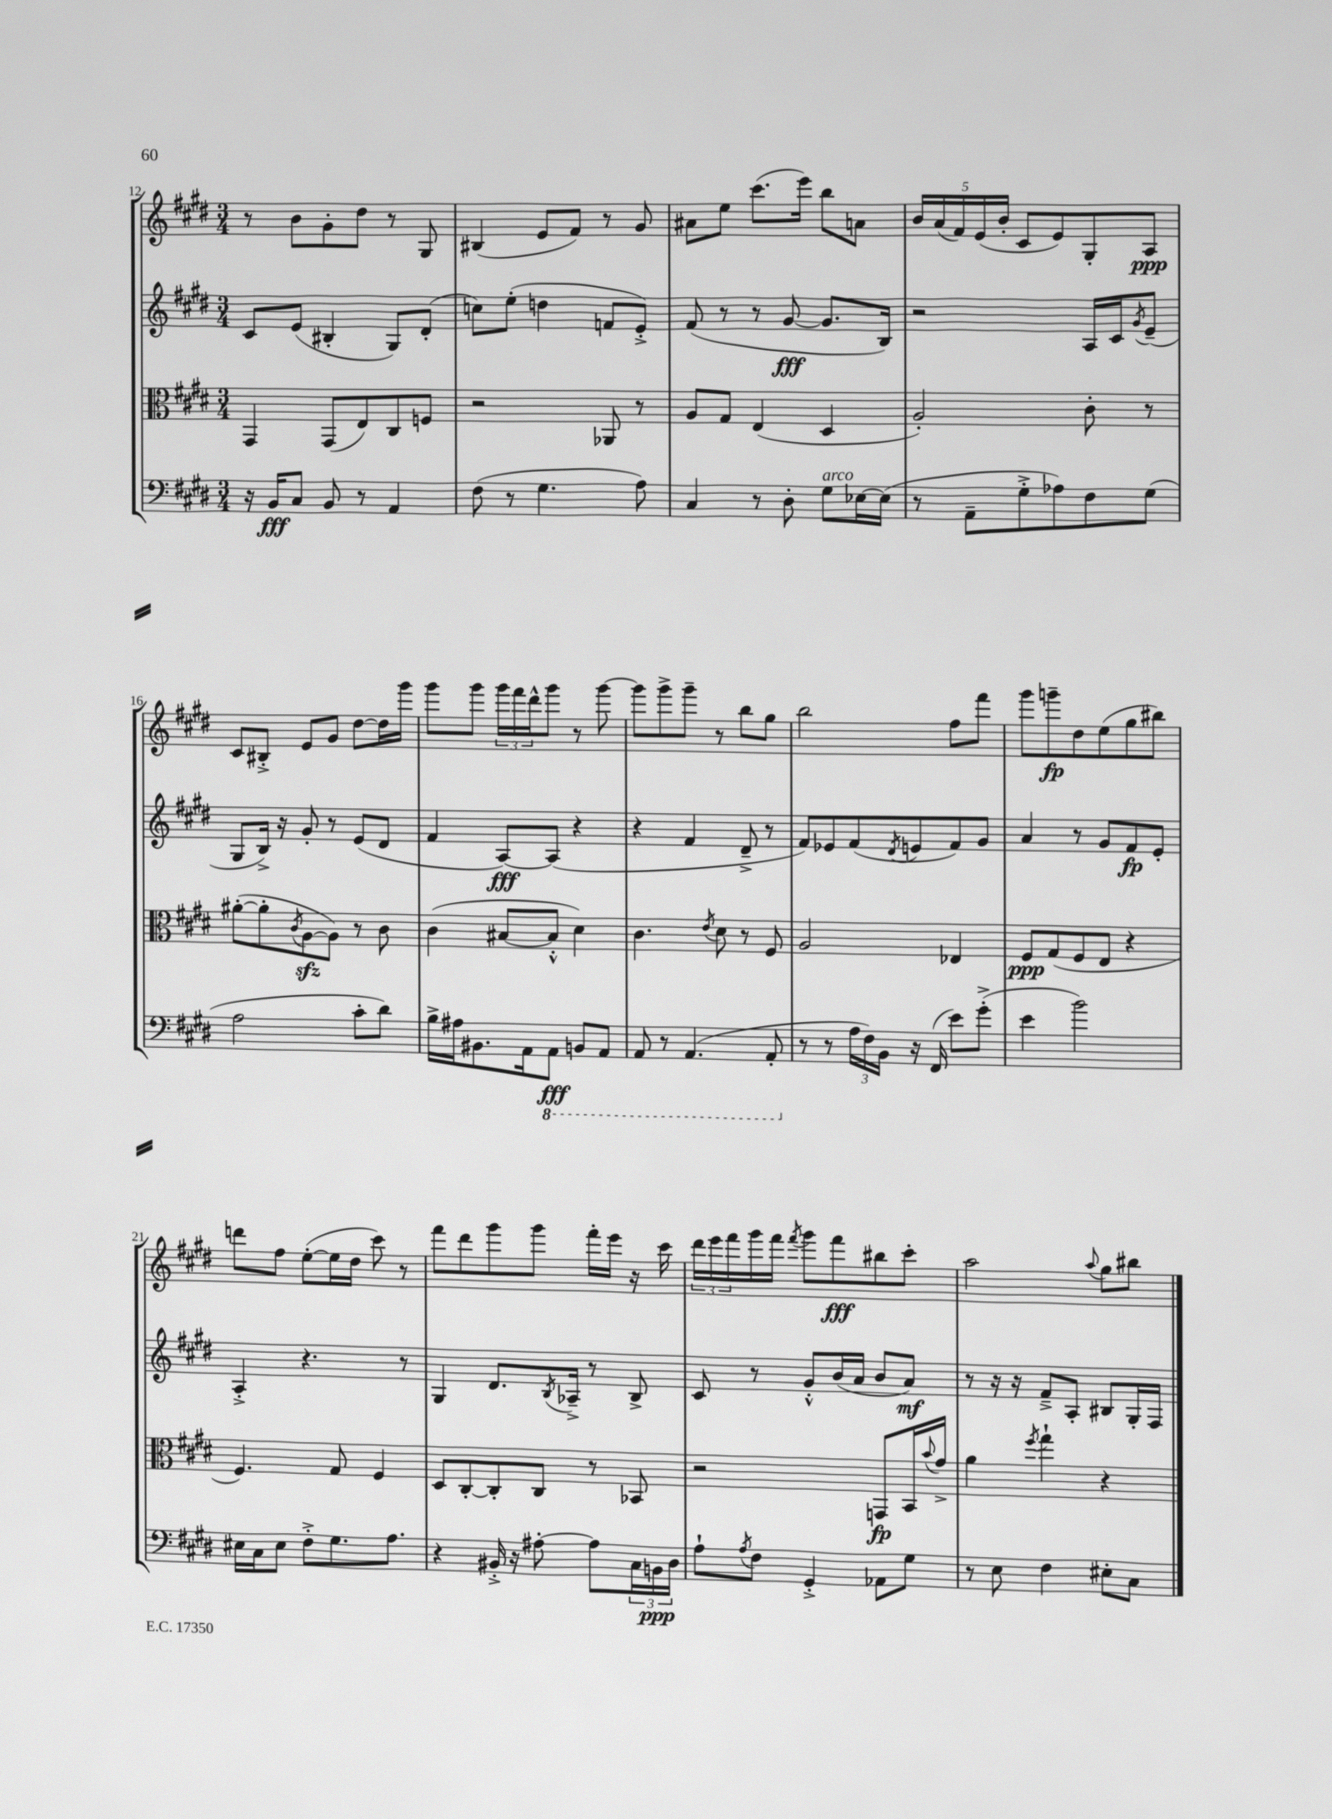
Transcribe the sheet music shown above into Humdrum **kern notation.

**kern	**kern	**kern	**kern
*staff4	*staff3	*staff2	*staff1
*clefF4	*clefC3	*clefG2	*clefG2
*k[f#c#g#d#]	*k[f#c#g#d#]	*k[f#c#g#d#]	*k[f#c#g#d#]
*M3/4	*M3/4	*M3/4	*M3/4
16r	4GG#/	8c#/L	8r
16BB/LK	.	.	.
8C#/J	.	(8e/J	8b\L
8BB/	(8GG#/L	4B#'/	8g#'\
8r	8E/)	.	8dd#\J
4AA/	8C#/	8G#/L)	8r
.	8F/J	(8d#'/J	8G#/
=	=	=	=
(8F#\	2r	8cc\L)	(4B#/
8r	.	(8ee'\J	.
4.G#\	.	4dd\	8e/L
.	.	.	8f#/J)
.	8AA-/	8f/L	8r
8A\)	8r	8e'^/J)	8g#/
=	=	=	=
4C#/	8A/L	(8f#/	8a#\L
.	8G#/J	8r	8ee\J
8r	(4E/	8r	(8.ccc#\L
8D#'\	.	[8g#/	.
.	.	.	16eee\Jk)
8G#\L	4D#/	8.g#/]L	8bb\L
[16E-\L	.	.	8a\J
(16E-\]JJ	.	16B/Jk)	.
=	=	=	=
8r	2A'/)	2r	20b/LL
.	.	.	(20a/
.	.	.	20f#/)
8AA~\L	.	.	.
.	.	.	(20e/
.	.	.	20b'/JJ
8G#'^\	.	.	8c#/L
8A-\)	.	.	8e/)
8F#\	8c#'\	16A/LL	8G#'/
.	.	16c#/J	.
.	.	8qg#/	.
(8G#\J	8r	(8e~/J	8A/J
=	=	=	=
2A\	([8a#'\L	8G#/L	8c#/L
.	8a#'\]	16B^/Jk)	8B#'^/J
.	.	16r	.
.	8qc#/	.	.
.	[8A\	8g#'/	8e/L
.	8A\]J)	8r	8g#/J
8c#'\L	8r	(8e/L	[8dd#\L
8d#\J)	8c#\	8d#/J	16dd#\]L
.	.	.	16ggg#\JJ
=	=	=	=
16B^\LL	(4c#\	4f#/	8ggg#\L
16A#\J	.	.	.
8.BB#\	.	.	8ggg#\J
.	[8B#/L	[8A/L)	24ggg#\LL
.	.	.	24fff#\
16AA\k	.	.	.
.	.	.	24ddd#^^\J
8AAA\J	8B#'^^/]J	(8A/]J	8ggg#\J
8BBB/L	4d#\)	4r	8r
8AAA/J	.	.	[8ggg#\
=	=	=	=
8AAA/	4.c#\	4r	8ggg#\]L
8r	.	.	8ggg#^\
(4.AAA/	.	4f#/	8ggg#~\J
.	8qe/	.	.
.	8d#\	.	8r
.	8r	8d#~^/	8bb\L
8AAA'/	8F#/	8r	8gg#\J
=	=	=	=
8r	2A/	8f#/L)	2bb\
8r	.	8e-/	.
24A\LL	.	(8f#/	.
24F#\)	.	.	.
24BB\JJ	.	.	.
.	.	8qd#/	.
16r	.	8e/	.
(16FF#/	.	.	.
8e\L)	4E-/	8f#/)	8ff#\L
(8g#'^\J	.	8g#/J	8fff#\J
=	=	=	=
4e\	8F#/L	4a/	8ggg#\L
.	(8G#/	.	8ggg~\
2b\)	8F#/	8r	8dd#\
.	8E/J	8g#/L	(8ee\
.	4r	8f#/	8gg#\
.	.	8e'/J	8bb#\J)
=	=	=	=
16E#\LL	4.F#/)	4A'^/	8ddd\L
16C#\J	.	.	.
8E#\J	.	.	8ff#\J
8F#'^\L	.	4.r	([8ee'\L
8.G#\	8G#/	.	16ee\]L
.	.	.	16dd#\JJ
.	4F#/	.	8ccc#\)
8.A\J	.	.	.
.	.	8r	8r
=	=	=	=
4r	8D#/L	4G#/	8fff#\L
.	[8C#'/	.	8ddd#\
16BB#'^/	8C#'/]	8.d#/L	8ggg#\
16r	.	.	.
[8A#'\	8C#/J	.	8ggg#\J
.	.	8qB/	.
.	.	16A-~^/Jk	.
8A#\]L	8r	8r	16fff#'\LL
.	.	.	16eee\JJ
24C#\L	8BB-/	8B^/	16r
24BB\	.	.	.
.	.	.	16ccc#\
24D#\JJ	.	.	.
=	=	=	=
8A`\L	2r	8c#/	24ddd#\LL
.	.	.	24eee\
.	.	.	24fff#\
8qA/	.	.	.
8F#\J	.	8r	16ggg#\
.	.	.	16fff#\JJ
.	.	.	8qfff#/
4GG#'^/	.	8g#'^^/L	8ggg#\L
.	.	(16b/L	8fff#\
.	.	16a/JJ	.
8AA-\L	8GG/L	8b/L	8bb#\
8G#\J	16BB/L	8a/J)	8ccc#'\J
.	8qqb/	.	.
.	16g#^/JJ	.	.
=	=	=	=
8r	4a\	8r	2aa\
8E\	.	16r	.
.	.	16r	.
.	8qff#/	.	.
4F#\	4gg#`\	8f#~^/L	.
.	.	8A'/J	.
.	.	.	8qqaa/
8E#'\L	4r	8B#/L	8gg#\L
8C#\J	.	16G#'/L	8bb#\J
.	.	16F#/JJ	.
==	==	==	==
*-	*-	*-	*-
